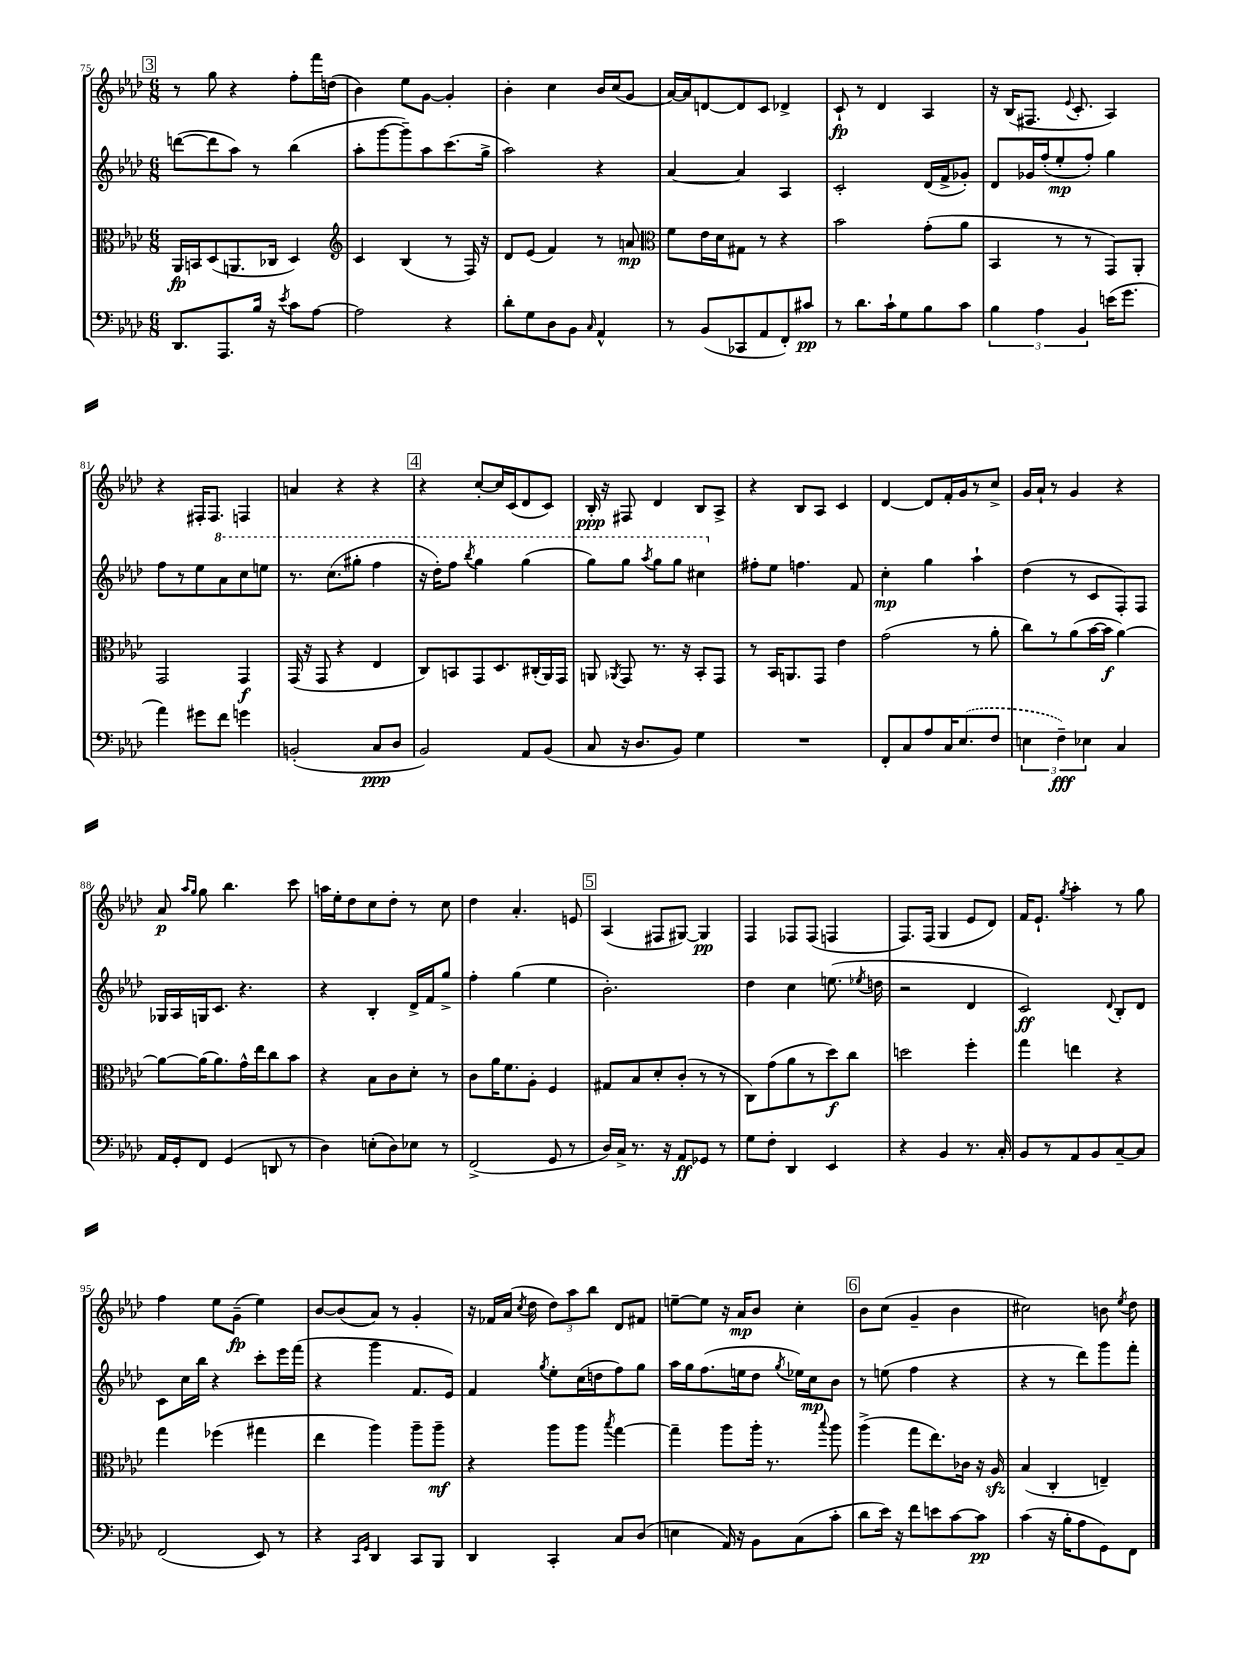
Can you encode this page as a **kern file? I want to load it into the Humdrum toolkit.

**kern	**kern	**kern	**kern
*staff4	*staff3	*staff2	*staff1
*clefF4	*clefC3	*clefG2	*clefG2
*k[b-e-a-d-]	*k[b-e-a-d-]	*k[b-e-a-d-]	*k[b-e-a-d-]
*M6/8	*M6/8	*M6/8	*M6/8
8.DD-	16AA-	([8ddd	8r
.	16BB	.	.
.	(8D-	8ddd]	8gg
8.AAA-	.	.	.
.	8.AA	8aa-)	4r
16B-	.	8r	.
16r	16C-	.	.
8qe-	.	.	.
8c	4D-)	(4bb-	8ff'
[8A-	.	.	16fff
.	.	.	(16dd
=	=	=	=
*	*clefG2	*	*
2A-]	4c	8aa-'	4b-)
.	.	[8ggg	.
.	(4B-	8ggg~])	8ee-
.	.	8aa-	[8g
4r	8r	(8.ccc	4g']
.	16F)	.	.
.	16r	16gg^	.
=	=	=	=
8d-'	8d-	2aa-)	4b-'
8G	(8e-	.	.
8D-	4f)	.	4cc
8BB-	.	.	.
16qqC	.	.	.
4AA-^^	8r	4r	16b-
.	.	.	(16cc
.	8a	.	8g
=	=	=	=
*	*clefC3	*	*
8r	8f	[4a-	[16a-)
.	.	.	16a-]
(8BB-	16e-	.	[8d
.	16d-	.	.
8CC-	8G#	4a-]	8d]
8AA-	8r	.	8c
8FF')	4r	4A-	4d-^
8c#	.	.	.
=	=	=	=
8r	2b-	2c'	8c`
8.d-	.	.	8r
.	.	.	4d-
16c`	.	.	.
8G	.	.	.
8B-	(8g'	(16d-	4A-
.	.	16f^	.
8c	8a-	8g-')	.
=	=	=	=
6B-	4BB-	8d-	16r
.	.	.	(16B-
.	.	16g-	8.F#
6A-	.	.	.
.	.	(16ff'	.
.	8r	8ee-'	.
.	.	.	8qqe-
.	.	.	8.c'
6BB-	.	.	.
.	8r	8ff')	.
(16e	8GG)	4gg	4A-)
8.g	.	.	.
.	8AA-'	.	.
=	=	=	=
4a-)	2GG	8ff	4r
.	.	8r	.
8g#	.	8ee-	16F#'
.	.	.	8.F#
8f	.	8aa-	.
4g	4GG	8ccc	4F
.	.	8eee	.
=	=	=	=
(2BB'	(16GG	8.r	4a
.	16r	.	.
.	8GG	.	.
.	.	(8.ccc	.
.	4r	.	4r
.	.	8ggg#'	.
8C	4E-	4fff	4r
8D-	.	.	.
=	=	=	=
2BB-)	8C)	16r	4r
.	.	16ddd-')	.
.	8BB	8fff	.
.	.	8qbbb-	.
.	8GG	4ggg	[8cc'
.	8.D-	.	16cc]
.	.	.	(16c
8AA-	.	(4ggg	8d-
.	(16C#'	.	.
(8BB-	16AA-)	.	8c)
.	16GG	.	.
=	=	=	=
8C	8AA	8ggg)	16B-'
.	.	.	16r
.	8qAA-	.	.
16r	8GG	8ggg	8F#
8.D-	.	.	.
.	.	8qaaa-	.
.	8.r	8ggg	4d-
8BB-)	.	8ggg	.
.	16r	.	.
4G	8BB-'	4ccc#	8B-
.	8GG	.	8A-^
=	=	=	=
2.r	8r	8ff#'	4r
.	16BB-	8ee-	.
.	8.AA	.	.
.	.	4.ff	8B-
.	8GG	.	8A-
.	4e-	.	4c
.	.	8f	.
=	=	=	=
8FF'	(2g	4cc'	[4d-
8C	.	.	.
8A-	.	4gg	8d-]
16C	.	.	16f'
(8.E-	.	.	16g
.	8r	4aa-`	8r
8F	8a-'	.	8cc^
=	=	=	=
6E	8cc)	(4dd-	16g
.	.	.	16a-`
.	8r	.	8r
6F~)	.	.	.
.	(8a-	8r	4g
6E-	.	.	.
.	[16b-	8c	.
.	16b-]	.	.
4C	[4a-)	8F')	4r
.	.	8F	.
=	=	=	=
16AA-	8a-_	16G-	8a-
16GG'	.	16A-	.
.	.	.	16qqaa-
.	.	.	16qqgg
8FF	(16a-]	16G	8gg
.	8.a-)	8.c	.
(4GG	.	.	4.bb-
.	16g^^	4.r	.
.	16ee-	.	.
8DD	8cc	.	.
8r	8b-	.	8ccc
=	=	=	=
4D-)	4r	4r	16aa
.	.	.	16ee-'
.	.	.	8dd-
(8E'	8B-	4B-'	8cc
8D-)	8c	.	8dd-'
8E-	8d-'	16d-^	8r
.	.	16f	.
8r	8r	8gg^	8cc
=	=	=	=
(2FF^	8c	4ff'	4dd-
.	16a-	.	.
.	8.f	.	.
.	.	(4gg	4.a-'
.	8A-'	.	.
8GG	4F	4ee-	.
8r	.	.	8e
=	=	=	=
16D-)	8G#	2.b-')	(4A-
16C^	.	.	.
8.r	8B-	.	.
.	8d-'	.	8F#
16r	.	.	.
8AA-	(8c'	.	[8G#)
8GG-	8r	.	4G#]
8r	8r	.	.
=	=	=	=
8G	8C)	4dd-	4F
8F'	(8g	.	.
4DD-	8a-	4cc	8F-
.	8r	.	(8F-
4EE-	8dd-)	(8.ee	4F
.	8cc	.	.
.	.	8qee-	.
.	.	16dd	.
=	=	=	=
4r	2dd	2r	8.F)
.	.	.	(16F
4BB-	.	.	4G
8.r	4ff'	4d-	8e-
.	.	.	8d-)
16C'	.	.	.
=	=	=	=
8BB-	4gg	2c)	16f
.	.	.	8.e-`
8r	.	.	.
.	.	.	8qgg
8AA-	4ee	.	4aa-'
8BB-	.	.	.
.	.	8qqd-	.
[8C~	4r	8B-'	8r
8C]	.	8d-	8gg
=	=	=	=
(2FF	4gg	8c	4ff
.	.	16cc	.
.	.	16bb-	.
.	(4ff-	4r	8ee-
.	.	.	(8g~
8EE-)	4gg#	8ccc'	4ee-)
8r	.	16eee-	.
.	.	(16fff	.
=	=	=	=
4r	4ee-	4r	[8b-
.	.	.	(8b-]
16qqCC	.	.	.
16qqGG	.	.	.
4DD-	4aa-)	4ggg	8a-)
.	.	.	8r
8CC	8aa-~	8.f	4g'
8BBB-	8aa-~	.	.
.	.	16e-)	.
=	=	=	=
4DD-	4r	4f	16r
.	.	.	16f-
.	.	.	(16a-
.	.	.	8qcc
.	.	.	16dd-
.	.	8qgg	.
4CC'	8aa-	8ee-'	12dd-)
.	.	.	12aa-
.	8aa-	(16cc	.
.	.	.	12bb-
.	.	16dd	.
.	8qbb-	.	.
8C	[4gg	8ff)	8d-
(8D-	.	8gg	8f#
=	=	=	=
4E	4gg~]	16aa-	[8ee~
.	.	16gg	.
.	.	(8.ff	8ee]
16AA-)	8aa-	.	16r
16r	.	16ee	16a-
8BB-	16aa-'	8dd-	8b-
.	8.r	.	.
.	.	8qgg	.
(8C	.	16ee-)	4cc'
.	.	16cc	.
.	8qqbb-	.	.
8c'	8aa-	8b-	.
=	=	=	=
8d-	(4aa-^	8r	8b-
16e-)	.	(8ee	(8cc
16r	.	.	.
8f	8gg	4ff	4g~
8e	8.ee-)	.	.
[8c	.	4r	4b-
.	16c-	.	.
8c]	16r	.	.
.	16A-	.	.
=	=	=	=
(4c	(4B-	4r	2cc#)
16r	4C'	8r	.
16B-'	.	.	.
8A-	.	8ddd-)	.
8GG)	4E~)	8ggg	8b
.	.	.	8qee-
8FF	.	8fff'	8dd-
==	==	==	==
*-	*-	*-	*-
